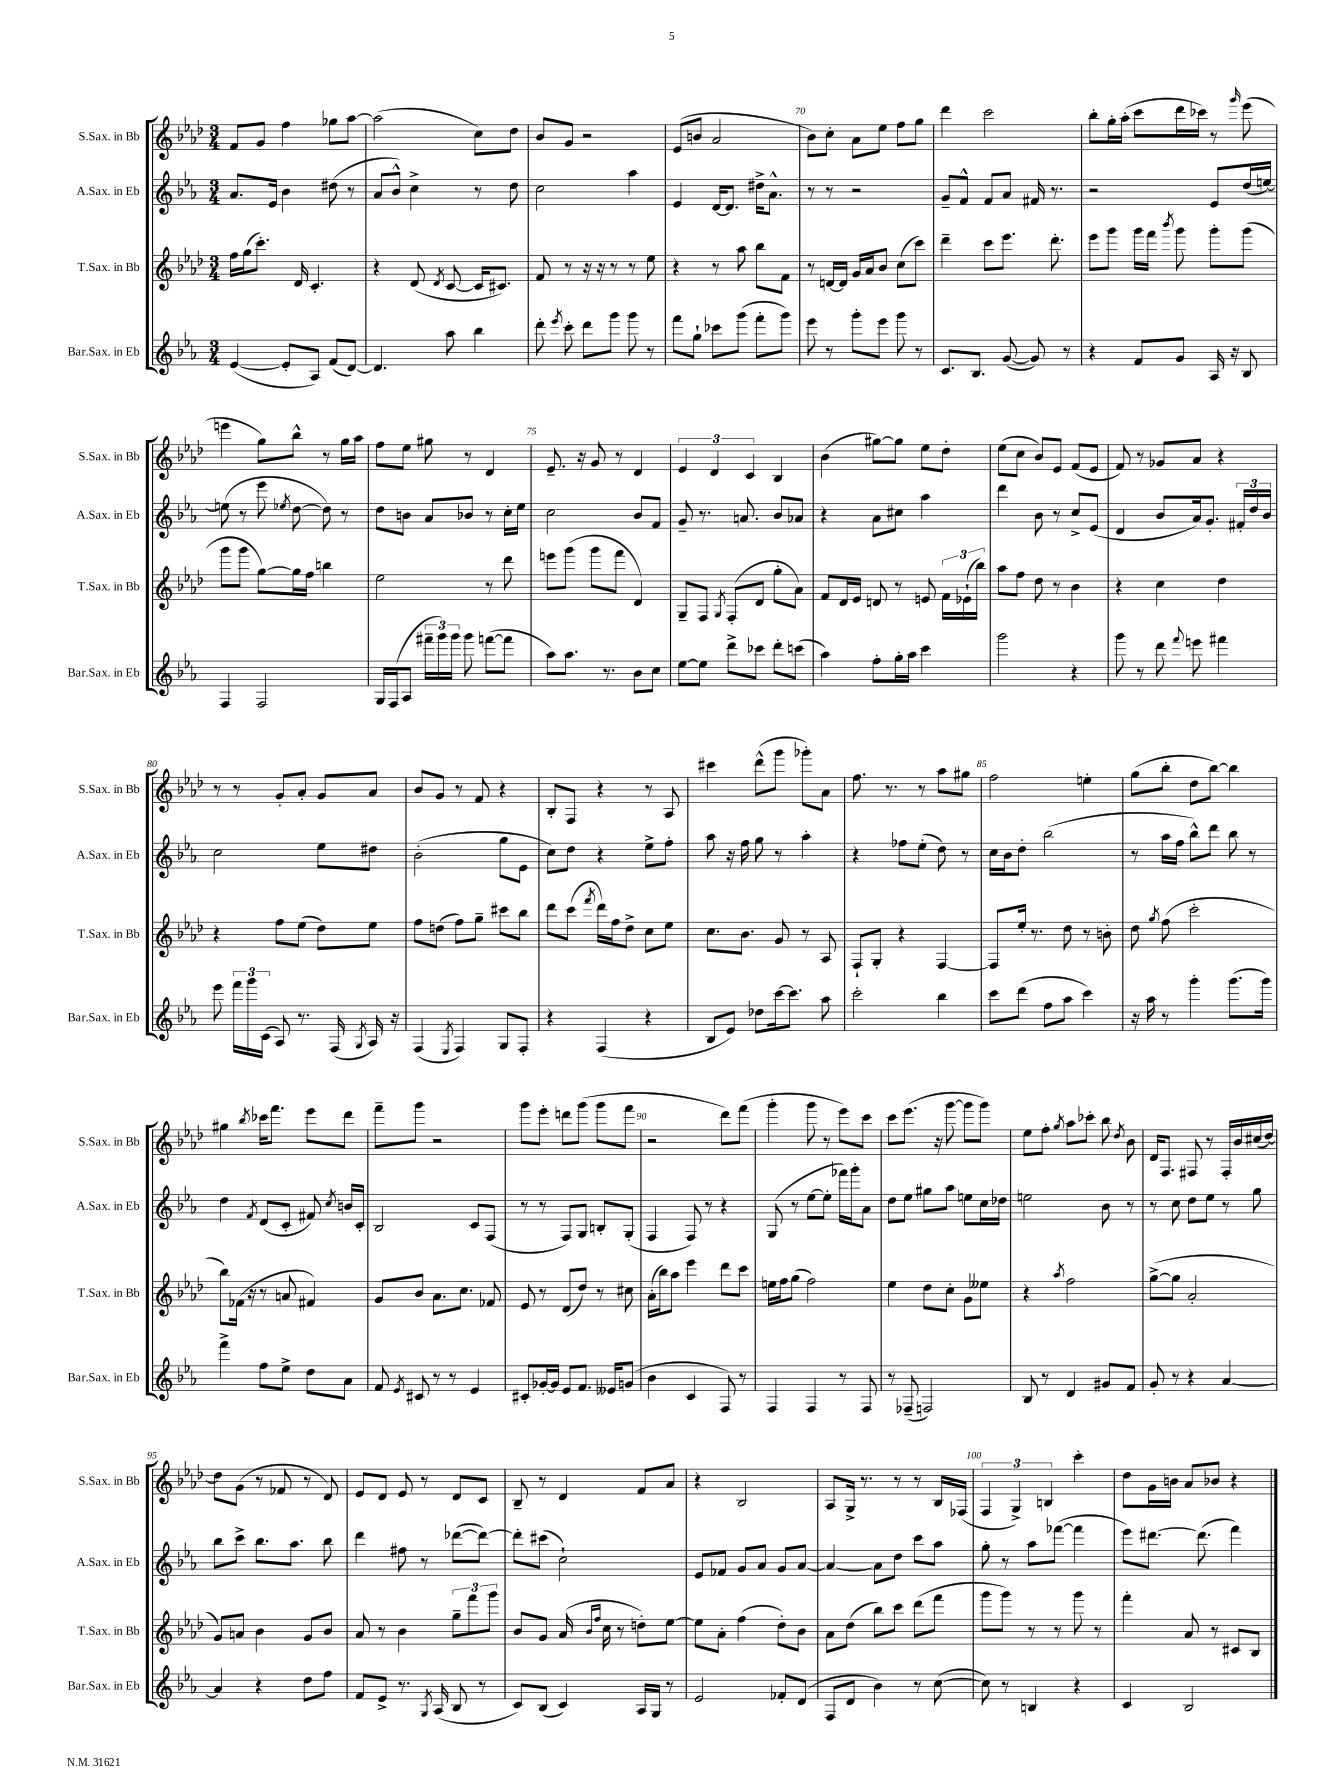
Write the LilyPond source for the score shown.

<<
\new StaffGroup <<
\new Staff = "s0" \with { instrumentName = "S.Sax. in Bb" shortInstrumentName = "S.Sax. in Bb" } {
    \clef treble \key aes \major \numericTimeSignature \time 3/4
    \autoBeamOff f'8[ g'8] f''4 ges''8[ aes''8]~ |
    aes''2( c''8[) des''8] |
    bes'8[ g'8] r2 |
    ees'8[( b'8] aes'2 |
    bes'8[) c''8]-. aes'8[ ees''8] f''8[ g''8] |
    des'''4 c'''2 |
    bes''8[-. g''16-. aes''16]-.( c'''8[ des'''16 ces'''16]) r8 \grace { g'''16 } ees'''8( |
    e'''4 g''8[) bes''8]-^ r8 g''16[ aes''16] |
    f''8[ ees''8] gis''8 r8 des'4 |
    ees'8.-- r16 g'8 r8 des'4 |
    \tuplet 3/2 { ees'4 des'4 c'4 } bes4 |
    bes'4( gis''8[~) gis''8] ees''8[ des''8]-. |
    ees''8[( c''8] bes'8[) ees'8] f'8[( ees'8] |
    f'8) r8 ges'8[ aes'8] r4 |
    r8 r8 g'8[-. aes'8]-. g'8[ aes'8] |
    bes'8[ g'8] r8 f'8 r4 |
    bes8[-. f8] r4 r8 aes8 |
    cis'''4 des'''8[-^( g'''8] ges'''8[-.) aes'8] |
    f''8. r8. r8 aes''8[ gis''8] |
    f''2 e''4-. |
    g''8[( bes''8]-. des''8[ bes''8]~) bes''4 |
    gis''4 \acciaccatura { bes''8 } ces'''16[ f'''8.] ees'''8[ des'''8] |
    f'''8[-- g'''8] r2 |
    g'''8[ ees'''8]-. d'''8[ g'''8]( g'''8[ f'''8] |
    r2 des'''8[) f'''8]( |
    g'''4-. g'''8 r8 ees'''8[) c'''8] |
    c'''8[ ees'''8.]( r16 g'''8~ g'''8[ g'''8]) |
    ees''8[ f''8]-. \acciaccatura { g''8 } aes''8[ ces'''8]-. bes''8 \acciaccatura { des''8 } bes'8 |
    des'16[ f8.] fis8 r8 fis16[-. bes'16 cis''16( des''16]~) |
    des''8[ g'8]( r8 fes'8 r8 des'8) |
    ees'8[ des'8] ees'8 r8 des'8[ c'8] |
    bes8-- r8 des'4 f'8[ aes'8] |
    r4 bes2 |
    aes8[ g16]-> r8. r8 r8 bes16[ fes16]( |
    \tuplet 3/2 { f4 g4->) b4 } c'''4-. |
    des''8[ g'16 b'16] aes'8[ bes'8] r4 \bar "|." |
}
\new Staff = "s1" \with { instrumentName = "A.Sax. in Eb" shortInstrumentName = "A.Sax. in Eb" } {
    \clef treble \key ees \major \numericTimeSignature \time 3/4
    \autoBeamOff aes'8.[ ees'16] bes'4 dis''8( r8 |
    aes'8[ bes'8]-^) c''4-> r8 d''8 |
    c''2 aes''4 |
    ees'4 d'16[~ d'8.] dis''16[-> aes'8.]-^ |
    r8 r8 r2 |
    g'8[-- f'8]-^ f'8[ aes'8] fis'16 r8. |
    r2 ees'8[ d''16( e''16]~) |
    e''8( r8 ees'''8 \acciaccatura { ees''8 } d''8~ d''8) r8 |
    d''8[ b'8] aes'8[ bes'8] r8 c''16[-. ees''16] |
    c''2 bes'8[ f'8] |
    g'8-- r8. a'8. bes'8[ aes'8] |
    r4 aes'8[ cis''8] aes''4 |
    d'''4 bes'8 r8 c''8[-> ees'8]( |
    d'4 bes'8[ aes'16) g'8.]-. \tuplet 3/2 { fis'16[-. d''16 bes'16] } |
    c''2 ees''8[ dis''8] |
    bes'2-.( g''8[ ees'8] |
    c''8[) d''8] r4 ees''8[-> f''8]-. |
    aes''8 r16 f''16 g''8 r8 aes''4-. |
    r4 fes''8[ ees''8]-.( d''8) r8 |
    c''16[ bes'16 d''8]-. bes''2( |
    r8 aes''16[ f''16] bes''8[-^) d'''8] bes''8 r8 |
    d''4 \acciaccatura { f'8 } d'8[( c'8]-. fis'8) \acciaccatura { c''8 } b'16[ c'16]-. |
    bes2 c'8[ f8]( |
    r8 r8 f8[) g8] b8[-. g8]-.( |
    f4 f8) r8 r4 |
    g8( r8 ees''8[~ ees''8]-. fes'''16[) g'''16-. aes'8] |
    d''8[ ees''8] gis''8[ aes''8] e''8[ c''16 des''16] |
    e''2 bes'8 r8 |
    r8 c''8 d''8[ ees''8] r8 g''8 |
    bes''8[ c'''8]-> bes''8.[ aes''8.] bes''8 |
    d'''4 fis''8 r8 des'''8[~( des'''8]~) |
    des'''8[-. cis'''8]( c''2-!) |
    ees'8[ fes'8] g'8[ aes'8] g'8[ aes'8]~ |
    aes'4~ aes'8[ d''8] c'''8[ aes''8] |
    g''8-. r8 aes''8[ fes'''8]~( fes'''4 |
    ees'''8[) dis'''8.]~ dis'''8.( f'''4) \bar "|." |
}
\new Staff = "s2" \with { instrumentName = "T.Sax. in Bb" shortInstrumentName = "T.Sax. in Bb" } {
    \clef treble \key aes \major \numericTimeSignature \time 3/4
    \autoBeamOff f''16[ g''16( c'''8.]-.) des'16 c'4.-. |
    r4 des'8( \acciaccatura { des'8 } c'8~ c'16[ cis'8.]) |
    f'8 r8 r16 r16 r8 r8 ees''8 |
    r4 r8 aes''8 bes''8[ f'8] |
    r8 d'16[~ d'16] g'16[ aes'16 bes'8] c''8[( c'''8]) |
    des'''4-- c'''8[ ees'''8.] des'''8.-. |
    ees'''8[ g'''8] g'''16[ f'''16] \acciaccatura { bes'''8 } g'''8 g'''8[-. g'''8]( |
    g'''8[ g'''8] g''8[~) g''16 f''16] b''4 |
    ees''2 r8 des'''8 |
    e'''8[ g'''8]( g'''8[ f'''8] des'4) |
    g8[-- f8] \acciaccatura { g8 } f8[-.( des'8] g''8[-. aes'8]) |
    f'8[ des'16 ees'16] d'8 r8 e'8 \tuplet 3/2 { f'16[ ees'16-!( bes''16]) } |
    aes''8[ f''8] des''8 r8 bes'4 |
    r4 c''4 des''4 |
    r4 f''8[ ees''8]( des''8[) ees''8] |
    f''8[ d''8]( f''8[) g''8]-- cis'''8[ bes''8] |
    des'''8[ c'''8]( \acciaccatura { f'''8 } des'''16[) f''16 des''8]-> c''8[ ees''8] |
    c''8.[ bes'8.] g'8 r8 aes8 |
    f8[-! g8]-. r4 f4~ |
    f8[ ees''16]-. r8. des''8 r8 b'8-. |
    des''8 \acciaccatura { g''8 } f''8( c'''2-. |
    bes''8[) fes'16]( r16 r8 a'8 fis'4) |
    g'8[ bes'8] aes'8.[ c''8.] fes'8 |
    ees'8 r8 des'8[( des''8]) r8 cis''8 |
    aes'16[-.( bes''16) aes''8] ees'''4 des'''8[ c'''8] |
    e''16[ f''16 g''8]( f''2) |
    ees''4 des''8[ c''8]-. g'8[ eeses''8] |
    r4 \acciaccatura { aes''8 } f''2 |
    g''8[~->( g''8] aes'2-. |
    g'8[) a'8] bes'4 g'8[ bes'8] |
    aes'8 r8 bes'4 \tuplet 3/2 { g''8[-- f'''8 g'''8] } |
    bes'8[ g'8] aes'16( \grace { bes'16[ f''16] } c''16 r8 d''8[-.) ees''8]~ |
    ees''8[ aes'8]-. f''4( des''8[-.) bes'8] |
    aes'8[ des''8]( bes''8[) c'''8] des'''8[( f'''8] |
    g'''8[ g'''8]) r8 r8 g'''8 r8 |
    f'''4-. aes'8 r8 cis'8[ bes8] \bar "|." |
}
\new Staff = "s3" \with { instrumentName = "Bar.Sax. in Eb" shortInstrumentName = "Bar.Sax. in Eb" } {
    \clef treble \key ees \major \numericTimeSignature \time 3/4
    \autoBeamOff ees'4~( ees'8[-. aes8]) f'8[( d'8]~) |
    d'4. aes''8 bes''4 |
    d'''8-. \acciaccatura { ees'''8 } c'''8-. d'''8[ g'''8] g'''8 r8 |
    f'''8[ g''8]-! ces'''8[ g'''8]( f'''8[-. g'''8]) |
    ees'''8 r8 g'''8[-. ees'''8] g'''8 r8 |
    c'8.[ bes8.] g'8~( g'8) r8 |
    r4 f'8[ g'8] aes16 r16 bes8 |
    f4 f2 |
    g16[ f16( aes8] \tuplet 3/2 { fis'''16[-- g'''16) g'''16] } g'''8 f'''8[~( f'''8] |
    aes''8[) aes''8.] r8. bes'8[ c''8] |
    ees''8[~ ees''8] d'''8[-> ces'''8] d'''8[-. c'''8]( |
    aes''4) f''8[-. g''16-. aes''16] c'''4 |
    g'''2 r4 |
    g'''8 r8 d'''8 \appoggiatura { f'''8 } e'''8 fis'''4 |
    ees'''8 \tuplet 3/2 { f'''16[ g'''16 c'16]( } aes8) r8. f16( \acciaccatura { g8 } aes16) r16 |
    f4( \acciaccatura { ees8 } f4) g8[ f8]-. |
    r4 f4( r4 |
    bes8[ ees'8]) des''8[ c'''16~ c'''8.] aes''8 |
    c'''2-. bes''4 |
    c'''8[ d'''8]( f''8[ aes''8] c'''4) |
    r16 aes''16 r8 g'''4-. g'''8.[( g'''16]) |
    f'''4-> f''8[ ees''8]-> d''8[ aes'8] |
    f'8 \acciaccatura { ees'8 } cis'8 r8 r8 ees'4 |
    cis'8[-. ges'16~-. ges'16] ees'8[ f'8.] eeses'16[ g'8]( |
    bes'4 c'4 f8) r8 |
    f4 f4 r8 f8 |
    r8 fes8--( f2) |
    bes8 r8 d'4 gis'8[ f'8] |
    g'8-. r8 r4 aes'4~ |
    aes'4 r4 d''8[ f''8] |
    f'8[ ees'8]-> r8. \acciaccatura { g8 } aes16( bes8 r8 |
    c'8[) bes8]( c'4) aes16[ g16] r8 |
    ees'2 fes'8[-. d'8]( |
    f8[ d'8] bes'4) r8 c''8~( |
    c''8) r8 b4 r4 |
    c'4 bes2 \bar "|." |
}
>>
>>
\layout { \context { \Score currentBarNumber = #66 \override BarNumber.break-visibility = ##(#f #t #t) barNumberVisibility = #(every-nth-bar-number-visible 5) } }
